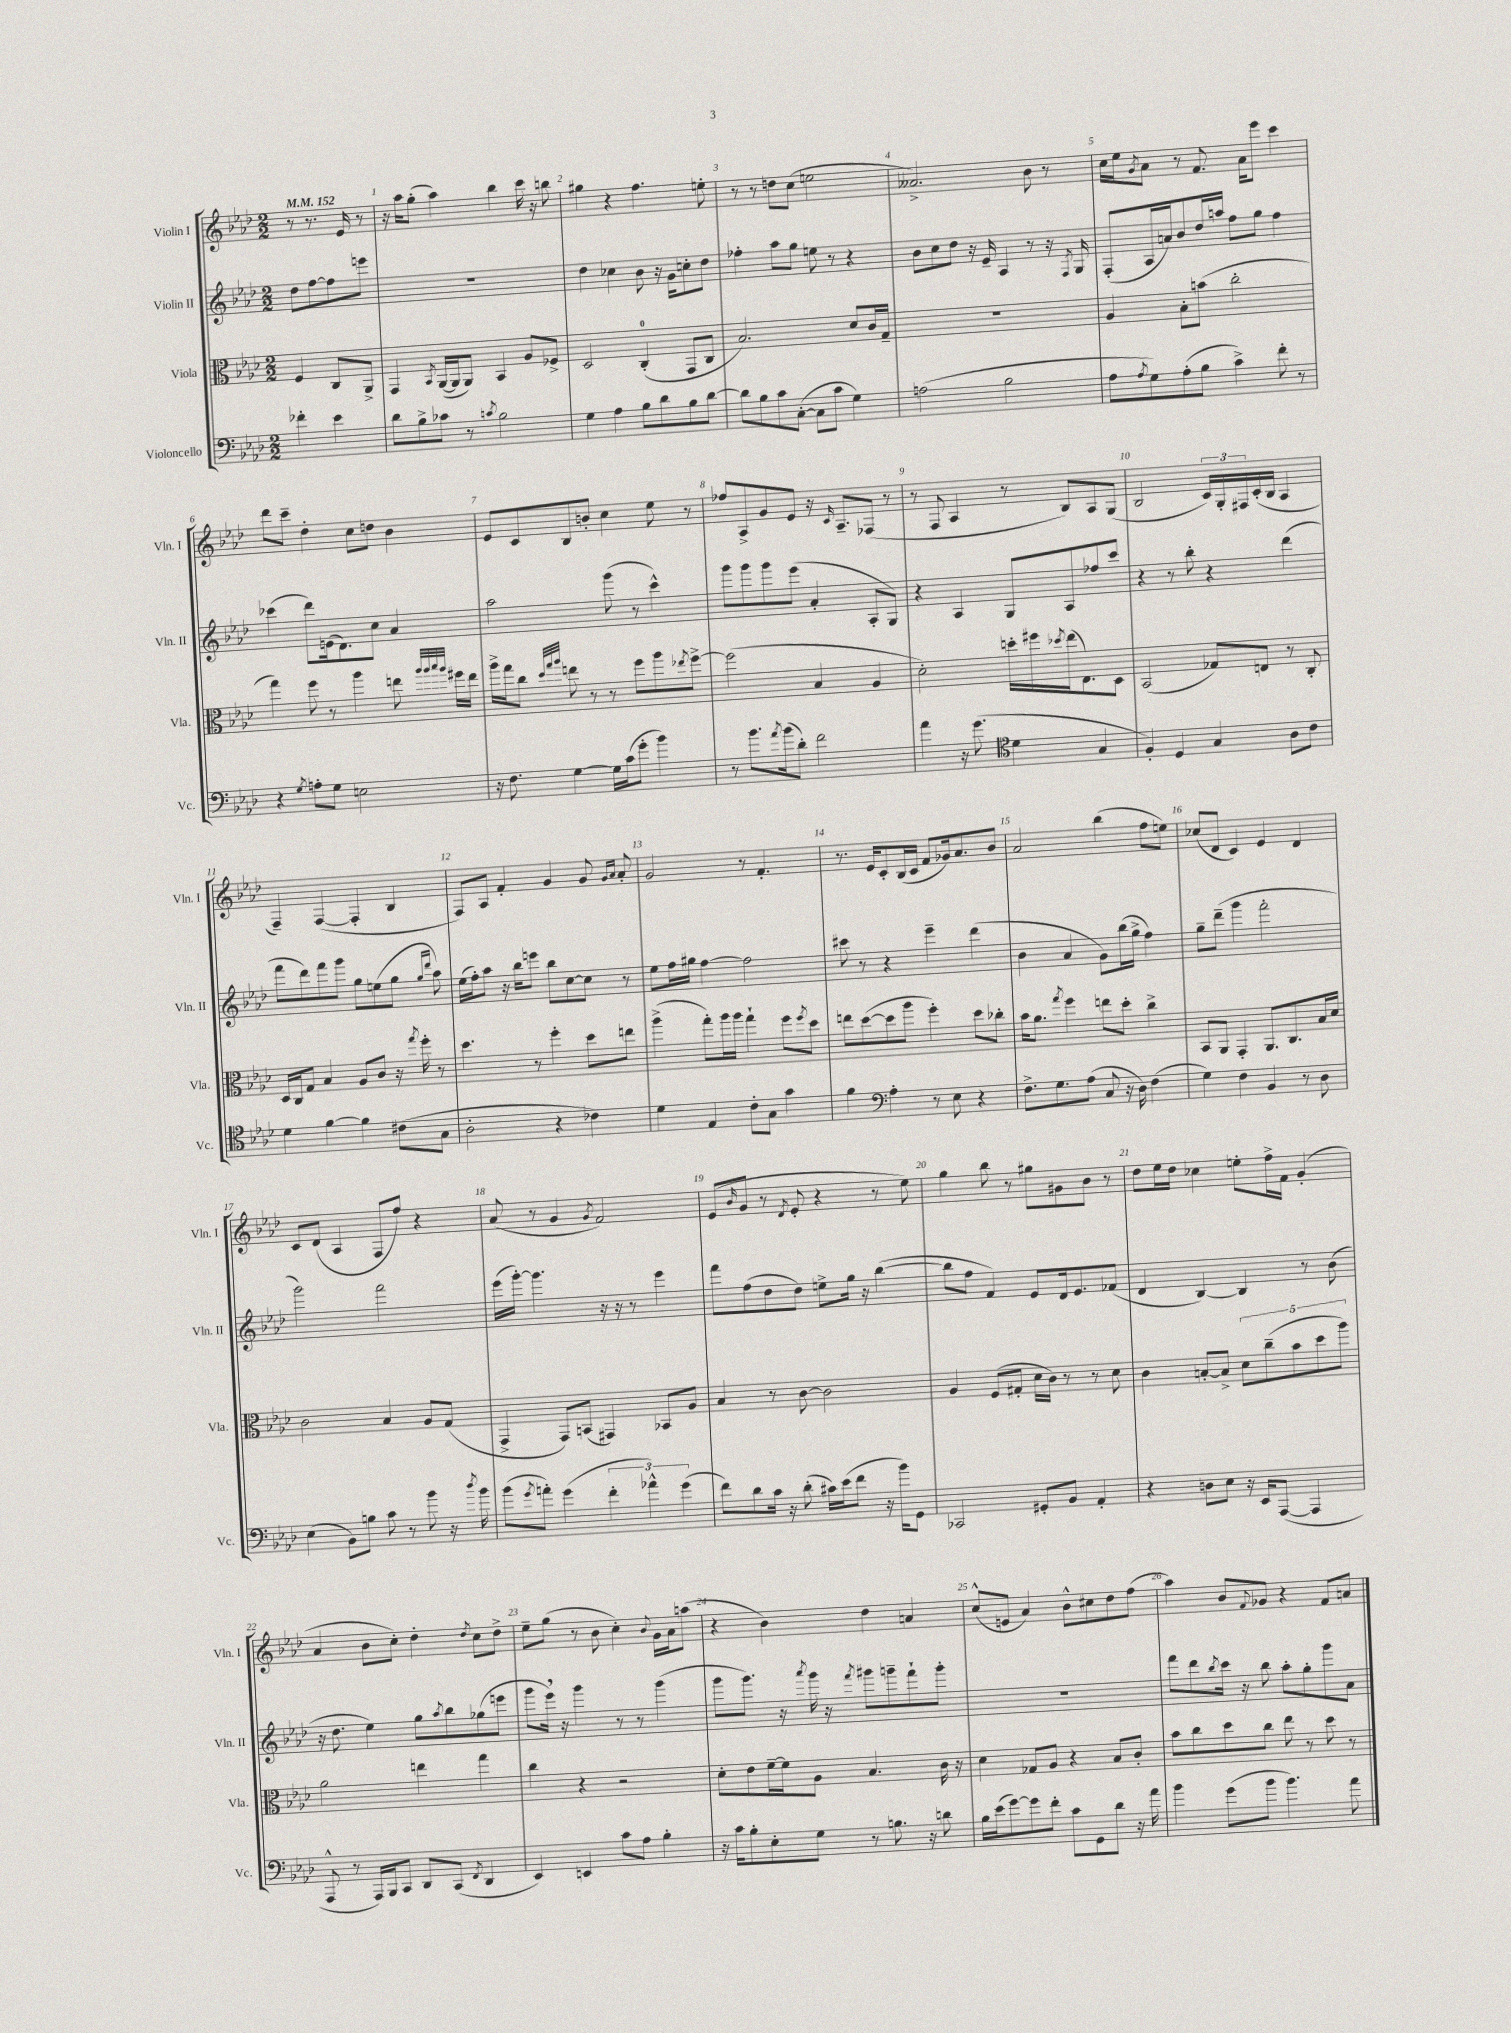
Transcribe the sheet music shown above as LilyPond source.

<<
\new StaffGroup <<
\new Staff = "s0" \with { instrumentName = "Violin I" shortInstrumentName = "Vln. I" } {
    \clef treble \key aes \major \numericTimeSignature \time 2/2 \partial 2 \tempo 4 = 152
    r8 r8. ees'16 r8 |
    r16 aes''16 g''8-.( aes''4) bes''4 c'''16 r16 b''8 |
    gis''4 r4 f''4. e''8-. |
    r8 r8 d''8 c''8( e''2 |
    aeses'2.->) bes'8 r8 |
    c''16 ees''16 \acciaccatura { g'8 } aes'8 r8 f'8. aes'16 ees'''8 c'''4 |
    des'''8 c'''8-- des''4-. c''8 d''8 bes'4 |
    ees'8 c'8 bes8 b'8-. c''4 ees''8 r8 |
    fes''8 aes8-> g'8 ees'8 r16 \grace { c'16 } aes8.-- fes8( r8 |
    r8 f8 aes4 r8 bes8) aes8 g8( |
    bes2 \tuplet 3/2 { c'16) g16-. fis16 } c'16-.( bes16 aes4 |
    f4--) f4~( f4-. bes4 |
    f8) aes8 f'4-. g'4 g'8 \grace { g'16 aes'16 } aes'8-. |
    g'2 r8 f'4.-. |
    r8. ees'16 c'8-. bes16( c'16 f'8 ges'16) aes'8. bes'8 |
    aes'2 bes''4( f''8 e''8) |
    ces''8( des'8 c'4) ees'4 des'4 |
    c'8 des'8( aes4 f8 f''8) r4 |
    aes'8( r8 g'4 \acciaccatura { g'8 } f'2) |
    ees'8( \grace { bes'16 } g'8 r8 \acciaccatura { des'8 } ees'8-. r4 r8 ees''8) |
    g''4 bes''8 r8 gis''8 gis'8 bes'8 r8 |
    des''8 ees''16 des''16 ces''4 e''8-. f''16-> f'16 g'4-.( |
    aes'4 bes'8 c''8-.) des''4-. \acciaccatura { des''8 } c''8 des''8-> |
    ees''8-- g''8( r8 bes'8 c''4-.) \appoggiatura { bes'8 } g'16 aes'16 a''8( |
    r4 bes'4) des''4 a'4 |
    c''8-^( e'8 aes'4) bes'8-^ cis''8 des''8 f''8( |
    aes''4) bes'8 \appoggiatura { f'8 } ges'8 r4 f'8 a'8 \bar "|." |
}
\new Staff = "s1" \with { instrumentName = "Violin II" shortInstrumentName = "Vln. II" } {
    \clef treble \key aes \major \numericTimeSignature \time 2/2 \partial 2
    des''8 f''8~ f''8 e'''8 |
    R1 |
    des''4 ces''4 bes'8 r16 g'16 c''8-. des''8 |
    fes''4-. aes''8 g''8 e''8 r8 r4 |
    bes'8 c''8 des''8 r16 ees'16-- aes4 r8 r16 \acciaccatura { f8 } g16 |
    f8-.( aes16 a'16) bes'8 des''16 a''16 f''8 g''8 f''4 |
    ces'''4( des'''8) e'16( des'8.) c''8 aes'4 |
    aes''2 g'''8( r8 c'''4-^) |
    g'''8 g'''8 g'''8 ees'''8( aes'4-. aes8-. g8) |
    r4 aes4 g8 aes8 fes''8 c'''8 |
    r4 r8 bes''8-. r4 des'''4( |
    f'''8 des'''8) f'''8 g'''8 g''8 e''8( g''8 \grace { g''16 des'''16 } aes''8) |
    ees''16( f''16-.) aes''8 r16 bes''16 e'''8 bes''8 c''8~ c''8 r8 |
    ees''8 f''16 gis''16 f''4~ f''2 |
    cis'''8 r8 r4 ees'''4-- des'''4( |
    bes'4 aes'4 g'8) bes''16( g''16-> f''4) |
    g''8-- des'''8--( g'''4 f'''2-. |
    g'''2) f'''2 |
    ees'''16( g'''16~-.) g'''4. r16 r16 r8 ees'''4 |
    f'''8 f''8( des''8 des''8) e''8-> g''16 r16 bes''4~( |
    bes''8 f''8 f'4) ees'8 des'16 ees'8. fes'8( |
    des'4 bes4~) bes4 r8 bes'8( |
    r16 des''8. ees''4) g''8 \acciaccatura { aes''8 } bes''8 ges''8( e'''8 |
    g'''8 ees'''16) \breathe r16 g'''4 r8 r8 g'''4( |
    g'''8 g'''8.) r16 \acciaccatura { aes'''8 } g'''16 r16 \acciaccatura { f'''8 } gis'''8 g'''8-- f'''8-! g'''8-. |
    R1 |
    f'''8 des'''8 \acciaccatura { bes''8 } c'''16 r16 bes''8 aes''8-. g''8-. g'''8 aes'8 \bar "|." |
}
\new Staff = "s2" \with { instrumentName = "Viola" shortInstrumentName = "Vla." } {
    \clef alto \key aes \major \numericTimeSignature \time 2/2 \partial 2
    f4 c8 aes,8-> |
    g,4 \acciaccatura { bes,8 } aes,16~( aes,16 aes,8) bes,4 aes8 fes8-> |
    des2 c4-0-.( g,8 c8 |
    bes2.) des'8 c'16 g16-- |
    R1 |
    aes4 bes8-. b'8( c''2-. |
    g''4) f''8 r8 aes''4 e''8 \grace { aes''32 aes''32 bes''32 aes''32 } fis''16 e''16 |
    aes''16-> g''16 c''8 \grace { des''32 g''32 aes''32 } e''8 r8 r8 f''8 aes''8 \acciaccatura { ees''8 } f''8~-> |
    f''2( bes4 aes4 |
    des'2-.) d''16-. fis''16 \acciaccatura { des''8 } ees''16( ees8.) des8 |
    bes,2( ges8) e8 r8 c8-. |
    des16 c16 g8 bes4 aes8 c'8 r16 \acciaccatura { g''8 } f''16-. r8 |
    des''4. r8 f''4-. des''8 e''8 |
    aes''4->( g''8-.) aes''16 aes''16 g''4-! f''8 \acciaccatura { f''8 } des''8 |
    e''8 des''8~( des''8 aes''8 f''4-.) des''8 ces''8-. |
    bes'16 aes'8. \acciaccatura { g''8 } f''4 e''8 des''8-. c''4-> |
    bes,8 aes,8 g,4-. aes,8. c8. bes16 des'16 |
    c'2 bes4 aes8 g8( |
    g,4-> g,8) b,8( gis,4) bes,8 aes8 |
    bes4 r8 c'8~ c'2 |
    aes4 f8( gis8-. des'16 c'16) r8 r8 des'8 |
    c'4 b8~-. b8-> \tuplet 5/4 { des'8 c''8--( bes'8 des''8 aes''8) } |
    aes'2 e''4 g''4 |
    c''4 r4 r2 |
    des'8-. ees'8 f'16~-- f'16 aes8 bes4. c'16 r16 |
    des'4 ges8 aes8 r4 bes8 c'8-. |
    bes'8 c''8 des''8 c''8 ees''8 r8 des''8 r8 \bar "|." |
}
\new Staff = "s3" \with { instrumentName = "Violoncello" shortInstrumentName = "Vc." } {
    \clef bass \key aes \major \numericTimeSignature \time 2/2 \partial 2
    fes'4-. ees'4 |
    des'8 bes8-> ces'8 r8 \acciaccatura { c'8 } bes2 |
    g4 aes4 bes8 des'8 bes8 des'8~ |
    des'8 bes8 c'8 c8~-.( c8 c'8 g4) |
    a2( bes2 |
    aes8 \acciaccatura { aes8 } g8) aes8-.( bes8 c'4->) f'8-. r8 |
    r4 \acciaccatura { g8 } a8-. g8 e2 |
    r16 f8. g4~ g16 c'16( g'8-. bes'4) |
    r8 bes'8. \acciaccatura { aes'8 } bes'16( des'8-.) f'2 |
    aes'4 r16 g'8.( \clef tenor des'4 g4 |
    f4-.) des4 g4 aes8 c'8 |
    des'4 f'4~ f'4 cis'8( g8 |
    aes2-. r4 ces'4) |
    des'4 ees4 c'8-. g8 g'4 |
    f'4 \clef bass aes4-. r8 ees8 r4 |
    f8.-> g8. aes8( c8 r16 des16) f4( |
    g4) f4 bes,4 r8 des8 |
    ees4( bes,8) b8 c'8 r8 bes'8 r16 \acciaccatura { des''8 } bes'16 |
    bes'8( \acciaccatura { g'8 } a'8-.) g'4( \tuplet 3/2 { f'4-. aes'4-^) g'4( } |
    f'8) des'8 c'16 r16 des'8-.( cis'16) ees'16( f'8 r16 bes'16) g,8 |
    ces,2 gis,8-. bes,8 aes,4-. |
    r4 d8 ees8 r16 ees,16 aes,,8~( aes,,4 |
    aes,,8-^ r8 aes,,16) bes,,16 c,8 des,8 c,8( \acciaccatura { f,8 } des,4 |
    ees,4) e,4 c'8 aes8 bes4-. |
    r16 c'16 bes8-. ees8-. g8 r8 b8. r16 d'8 |
    bes16 ees'16( g'8~) g'8 f'8-. c'8 g,8 des'8 r16 aes'16 |
    bes'4 g'8( bes'8 bes'4.) aes'8 \bar "|." |
}
>>
>>
\layout { \context { \Score \override BarNumber.break-visibility = ##(#f #t #t) barNumberVisibility = #all-bar-numbers-visible } }
